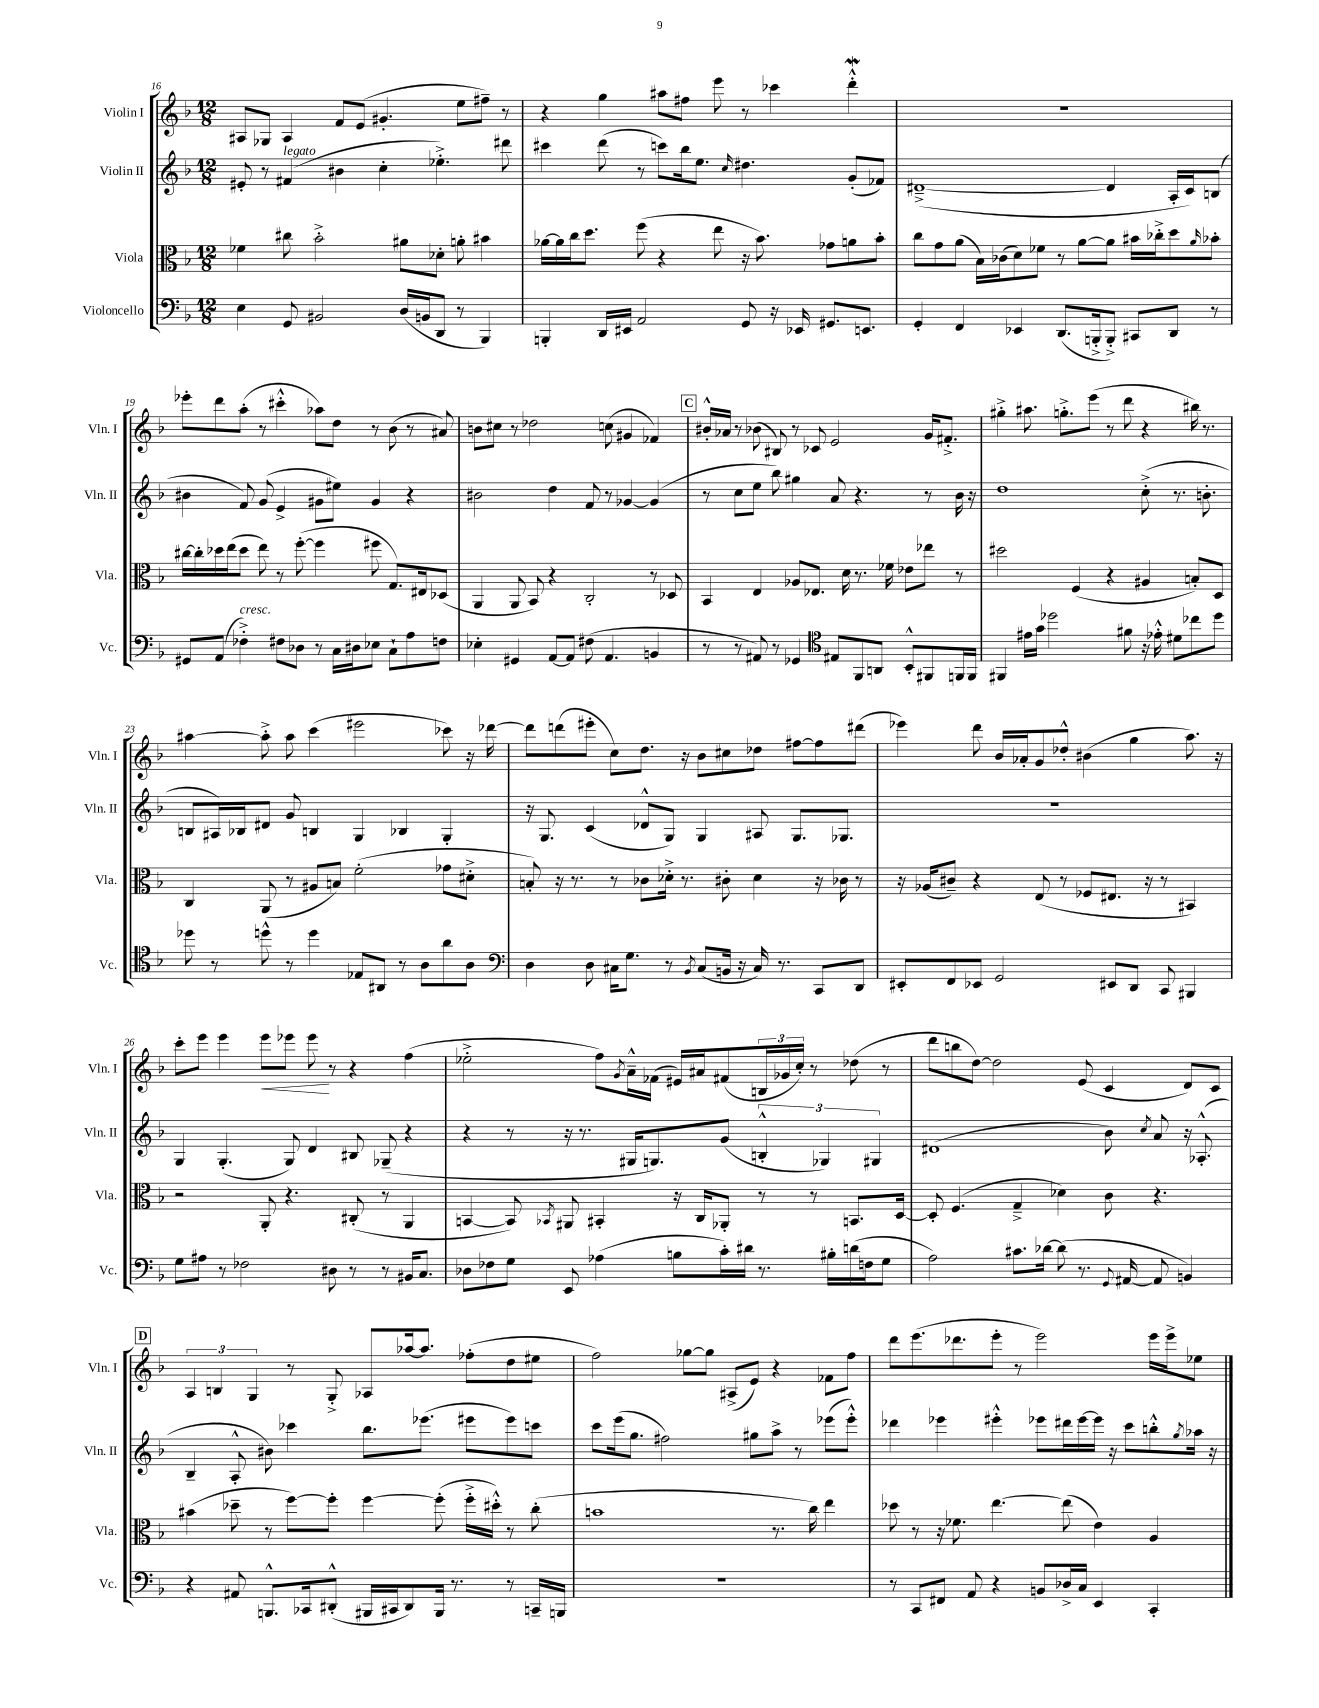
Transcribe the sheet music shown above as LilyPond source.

<<
\new StaffGroup <<
\new Staff = "s0" \with { instrumentName = "Violin I" shortInstrumentName = "Vln. I" } {
    \clef treble \key f \major \numericTimeSignature \time 12/8
    ais8 ges8 ais4 f'8 e'8( gis'4.-. e''8 fis''8--) r8 |
    r4 g''4 ais''8 fis''8 e'''8 r8 ces'''4 d'''4-.-^\mordent |
    R1. |
    ees'''8-. d'''8 a''8-.( r8 cis'''4-.-^ aes''8) d''8 r8 bes'8( r8 ais'8) |
    b'8 cis''8 r8 des''2 c''8( gis'4 fes'4) |
    \mark \markup { \box "C" } bis'16-.-^ aes'16 r8 bes'8( bis8) r8 ces'8 e'2 g'16 fis'8.-.-> |
    gis''4-.-> ais''8. g''8.-.-> e'''8( r8 d'''8 r4 bis''16) r8. |
    ais''4~ ais''8-.-> ais''8 c'''4( eis'''2 ces'''8) r16 des'''16~ |
    des'''8 d'''8( eis'''8-. c''8) d''8. r16 bes'8 cis''8 des''8 fis''8~ fis''8 dis'''8( |
    ees'''4) d'''8 bes'16 aes'16-. g'8 des''8-.-^ bis'4( g''4 a''8.) r16 |
    c'''8-. e'''8 e'''4 e'''8\< ees'''8 ees'''8\! r8 r4 f''4( |
    ees''2-.-> f''8) \acciaccatura { g'8 } a'16---^ fes'16( eis'16) ais'16 fis'8( \tuplet 3/2 { b16 ges'16 c''16-.) } r8 des''8( r8 |
    d'''8 b''8 d''8~) d''2 e'8( c'4 d'8) c'8 |
    \mark \markup { \box "D" } \tuplet 3/2 { a4 b4 g4 } r8 g8-.-> aes8 aes''16~ aes''8. fes''8-.( d''8 eis''8 |
    f''2) ges''8~ ges''8 ais8->( e'8) r4 fes'8 f''8 |
    d'''8 e'''8.( des'''8. e'''8-. r8 e'''2) e'''16 e'''16-> ees''8 \bar "|." |
}
\new Staff = "s1" \with { instrumentName = "Violin II" shortInstrumentName = "Vln. II" } {
    \clef treble \key f \major \numericTimeSignature \time 12/8
    eis'8-. r8 fis'4^\markup { \italic "legato" }( bis'4 c''4-. ees''4.-.->) dis'''8 |
    cis'''4 d'''8( r8 c'''8) bes''16 e''8. \grace { c''16 } dis''4. g'8-.( fes'8) |
    dis'1~--->( dis'4 a16-. c'16) b8( |
    bis'4 f'8) g'8( e'4-> gis'8 eis''8) gis'4 r4 |
    bis'2 d''4 f'8 r8 ges'4~ ges'4( |
    \mark \markup { \box "C" } r8 c''8 e''8 bes''8) gis''4 a'8 r4. r8 bes'16 r16 |
    d''1 c''8-.->( r8. b'8.-. |
    b8 ais16) bes16 dis'8 g'8 b4 g4 bes4 g4-. |
    r16 g8. c'4( des'8-^ g8) g4 ais8 g8. ges8. |
    R1. |
    g4 g4.-.( g8) d'4 bis8 ges8--( r4 |
    r4 r8 r16 r8. gis16 g8.) g'8( \tuplet 3/2 { b4-.-^ ges4) gis4 } |
    dis'1( bes'8) \acciaccatura { c''8 } a'8 r16 aes8.-.-^( |
    \mark \markup { \box "D" } bes4-- a8-.-^ bis'8) ces'''4 bes''8. ees'''8.( eis'''8 eis'''8) c'''8 |
    c'''8 e'''16( g''8. fis''2) gis''8 a''8-> r8 ees'''8( ees'''8-.-^) |
    des'''4 ees'''4 eis'''4-.-^ ees'''8 dis'''16 ees'''16~ ees'''16 r16 c'''8 b''8-.-^ \acciaccatura { g''8 } aes''16 r16 \bar "|." |
}
\new Staff = "s2" \with { instrumentName = "Viola" shortInstrumentName = "Vla." } {
    \clef alto \key f \major \numericTimeSignature \time 12/8
    fes'4 cis''8 bes'2-.-> ais'8 des'8-. a'8-. bis'4 |
    aes'16~ aes'16 c''16 d''8. f''8( r4 e''8 r16 bes'8.) ges'8 a'8 bes'8-. |
    c''8 g'8 a'8( bes16) ces'16( d'8) fes'8 r8 a'8~ a'8 bis'16 ces''16-.-> d''8 \grace { a'16 } bes'8-. |
    cis''16~ cis''16-. des''16 e''16( des''8 e''8) r8 f''8~-.( f''4 fis''8 g8.) eis16 des8( |
    a,4 a,8 bes,8) r4 c2-. r8 des8 |
    \mark \markup { \box "C" } bes,4 e4 aes8 ees8. d'16 r8. fes'16 ees'8 ees''8 r8 |
    dis''2 f4( r4 ais4 b8-.) d8 |
    c4 a,8( r8 ais8 b8) f'2-.( ges'8 dis'8-.-> |
    b8-.) r16 r8. r8 ces'8 des'16-.-> r8. cis'8-. des'4 r16 ces'16 r8 |
    r16 aes16( cis'8--) r4 e8( r8 fes8 eis8. r16 r8 bis,4) |
    r2 a,8-. r4. cis8-.( r8 a,4 |
    b,4~ b,8) \acciaccatura { bes,8 } ais,8 bis,4-. r16 c16 aes,8-. r8 r8 b,8. d16~ |
    d8-. f4.( g4---> des'4) c'8 r4. |
    \mark \markup { \box "D" } bis'4( des''8-- r8 f''8~) f''8-. f''4~ f''8-.( f''16-.-> dis''16-.-^) r8 c''8-.( |
    b'1 r8. c''16) e''4 |
    des''8 r8 r16 fes'8. e''4.~ e''8( e'4) a4 \bar "|." |
}
\new Staff = "s3" \with { instrumentName = "Violoncello" shortInstrumentName = "Vc." } {
    \clef bass \key f \major \numericTimeSignature \time 12/8
    e4 g,8 bis,2 d16( b,16 d,8 r8 bes,,4) |
    b,,4-. d,16 eis,16 a,2 g,8 r16 ees,16 gis,8. e,8. |
    g,4-. f,4 ees,4 d,8.( b,,16-.-> b,,8-.->) cis,8 d,8 r8 |
    gis,8 a,8( fes4-.->^\markup { \italic "cresc." }) fis8 des8 r8 c16 dis16 ees8 c8-! a8 f8 |
    ees4-. gis,4 a,8~ a,8 fis8( a,4. b,4 |
    \mark \markup { \box "C" } r8 r8 ais,8) r8 ges,4 \clef tenor eis8 f,8 a,8 bes,8-.-^ fis,8 f,16 f,16 |
    fis,4 eis'16 g'16 des''2 fis'8 r16 ees'16-.-^ dis'8 ces''8 des''8 |
    des''8 r8 d''8-^ r8 d''4 ees8 ais,8 r8 a8 a'8 a8 |
    \clef bass d4 d8 cis16 g8. r8 \acciaccatura { bes,8 } cis8( b,16 r16 cis16) r8. c,8 d,8 |
    eis,8-. f,8 ees,8 g,2 eis,8 d,8 c,8 bis,,4 |
    g8 ais8 r8 fes2 dis8 r8 r8 bis,16 c8. |
    des8 fes8 g8 e,8 aes4( b8 c'16-.) dis'16 r8. bis16-. d'16( f16 g8 |
    a2) cis'8. des'16~ des'8( r8. \appoggiatura { g,8 } ais,16~ ais,8 b,4) |
    \mark \markup { \box "D" } r4 ais,8 b,,8.-^ ces,16 dis,8-.-^( bis,,16 cis,16 dis,8) bis,,16 r8. r8 c,16-- b,,16 |
    R1. |
    r8 c,8 fis,8 a,8 r4 b,8 des16-> c16 e,4 c,4-. \bar "|." |
}
>>
>>
\layout { \context { \Score currentBarNumber = #16 } }
